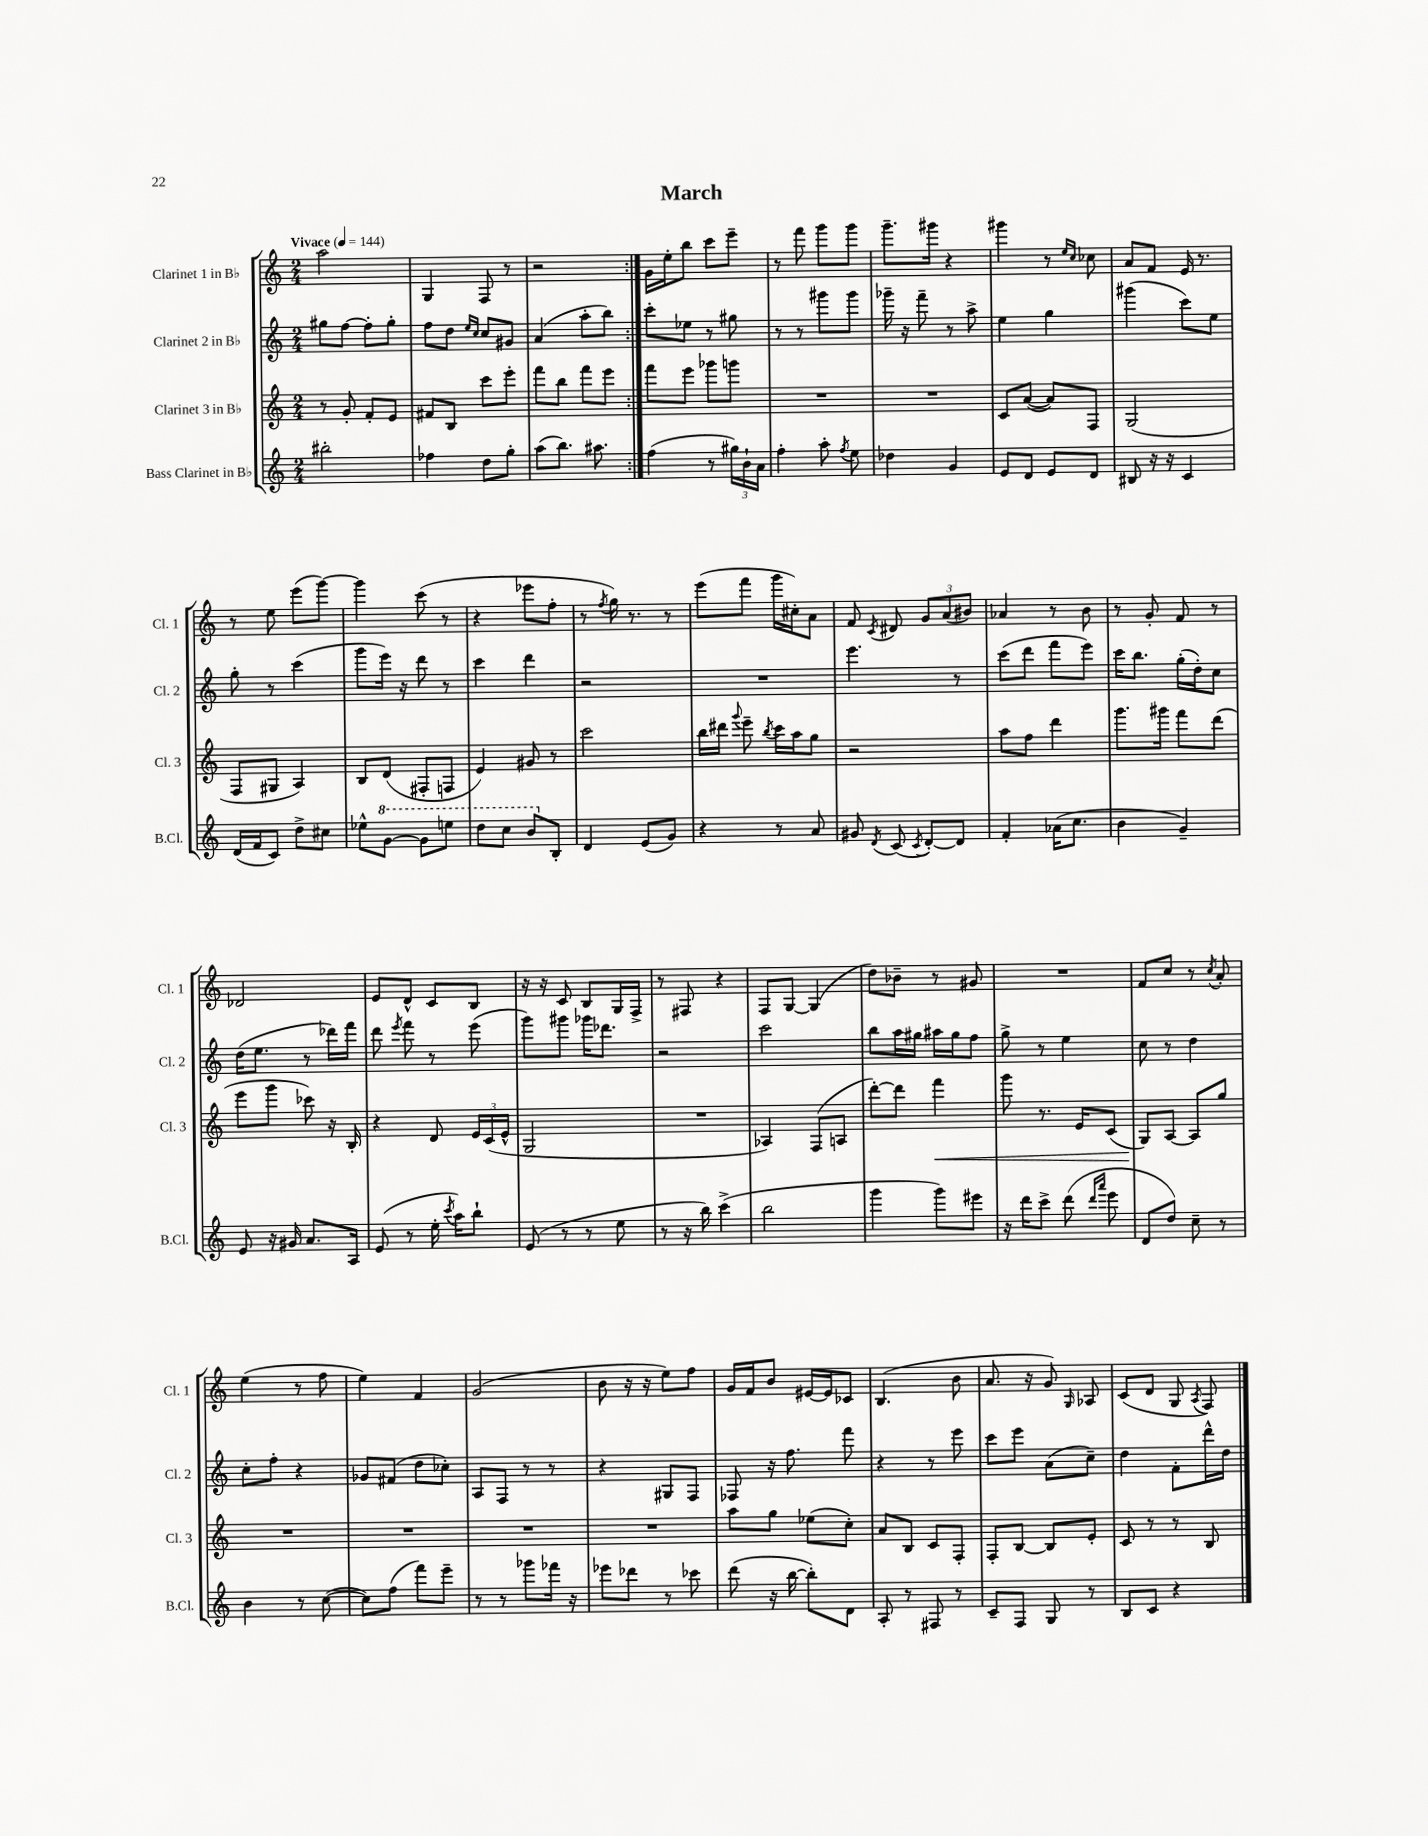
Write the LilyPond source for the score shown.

\header { title = "March" }
<<
\new StaffGroup <<
\new Staff = "s0" \with { instrumentName = "Clarinet 1 in Bb" shortInstrumentName = "Cl. 1" } {
    \clef treble \key c \major \numericTimeSignature \time 2/4 \tempo "Vivace" 4 = 144
    \autoBeamOff \repeat volta 2 { a''2 |
    g4 f8 r8 |
    r2 | }
    g'16[ e''16-. b''8] c'''8[ e'''8]-- |
    r8 f'''8 g'''8[ g'''8] |
    g'''8.[-- gis'''16] r4 |
    gis'''4 r8 \grace { e''16[ c''16] } ces''8 |
    a'8[ f'8] e'16 r8. |
    r8 e''8 e'''8[( g'''8]~) |
    g'''4 c'''8( r8 |
    r4 ees'''8[ f''8]-. |
    r8 \acciaccatura { f''8 } g''16) r8. r8 |
    e'''8[( f'''8] g'''16[ cis''16-.) a'8] |
    f'8 \acciaccatura { c'8 } dis'8 \tuplet 3/2 { g'8[ a'8( bis'8]) } |
    aes'4 r8 b'8 |
    r8 g'8-. f'8 r8 |
    des'2 |
    e'8[ d'8]-^ c'8[ b8] |
    r16 r16 c'8 b8[ g16 f16]-> |
    r8 fis8 r4 |
    f8[ g8]~ g4( |
    d''8[) bes'8]-- r8 gis'8 |
    R2 |
    f'8[ c''8] r8 \acciaccatura { c''8 } a'8-. |
    e''4( r8 f''8 |
    e''4) f'4 |
    g'2( |
    b'8 r16 r16 e''8[) f''8] |
    g'16[ f'16 b'8] eis'16[~ eis'16 ces'8] |
    b4.( b'8 |
    a'8. r16 g'8) \grace { g16 } aes8 |
    c'8[( d'8] g8 \acciaccatura { a8 } f8) \bar "|." |
}
\new Staff = "s1" \with { instrumentName = "Clarinet 2 in Bb" shortInstrumentName = "Cl. 2" } {
    \clef treble \key c \major \numericTimeSignature \time 2/4
    \autoBeamOff \repeat volta 2 { gis''8[ f''8]~ f''8[-. gis''8]-. |
    f''8[ d''8] \grace { e''16[ c''16] } c''8[ gis'8] |
    a'4( a''8[-. b''8]) | }
    c'''8[-. ees''8] r8 gis''8 |
    r8 r8 gis'''8[ gis'''8] |
    ges'''16-- r16 f'''8-- r8 a''8-> |
    e''4 g''4 |
    gis'''4( c'''8[) e''8] |
    g''8-. r8 c'''4( |
    g'''8[ e'''16]) r16 d'''8 r8 |
    c'''4 d'''4 |
    r2 |
    R2 |
    e'''4. r8 |
    c'''8[( d'''8] f'''8[ e'''8]) |
    c'''16[ b''8.] g''16[-.( d''16-.) c''8] |
    d''16[( e''8.] r8 des'''16[) f'''16] |
    d'''8 \acciaccatura { e'''8 } f'''8 r8 e'''8( |
    g'''8[) gis'''8] ges'''16[ des'''8.] |
    r2 |
    c'''2 |
    b''8[ a''16 gis''16] ais''16[ gis''16 f''8] |
    g''8-> r8 e''4 |
    c''8 r8 d''4 |
    c''8[-. f''8]-. r4 |
    ges'8[ fis'8]( d''8[ ces''8]-.) |
    a8[ f8] r8 r8 |
    r4 gis8[ f8] |
    fes8 r16 f''8. f'''8 |
    r4 r8 e'''8 |
    c'''8[ e'''8] a'8[( c''8]--) |
    d''4 f'8[-. d'''16-^ d''16] \bar "|." |
}
\new Staff = "s2" \with { instrumentName = "Clarinet 3 in Bb" shortInstrumentName = "Cl. 3" } {
    \clef treble \key c \major \numericTimeSignature \time 2/4
    \autoBeamOff \repeat volta 2 { r8 g'8-. f'8[-. e'8] |
    fis'8[ b8] c'''8[ e'''8]-. |
    f'''8[ b''8] f'''8[ e'''8] | }
    f'''8[ e'''8] ges'''8[ g'''8] |
    R2 |
    R2 |
    c'8[ a'8]~( a'8[) f8] |
    g2( |
    f8[ gis8] a4) |
    b8[ d'8]( fis8[-. f8] |
    e'4) gis'8 r8 |
    c'''2 |
    b''16[ dis'''16] \appoggiatura { g'''8 } e'''8-- \acciaccatura { b''8 } c'''16[ a''16 g''8] |
    r2 |
    a''8[ f''8] d'''4 |
    g'''8.[ gis'''16] f'''8[ d'''8]( |
    e'''8[ g'''8] ces'''8) r16 b16-. |
    r4 d'8 \tuplet 3/2 { e'16[ c'16( e'16]-^ } |
    g2 |
    R2 |
    aes4) f8[( a8] |
    d'''8[~-.) d'''8] f'''4\< |
    g'''8 r8. e'16[ c'8]( |
    g8[\!) a8]~ a8[ g''8] |
    R2 |
    R2 |
    R2 |
    R2 |
    a''8[ g''8] ees''8[( c''8]-.) |
    a'8[ b8] c'8[ f8]-. |
    f8[-. b8]~ b8[ e'8]-. |
    c'8 r8 r8 b8 \bar "|." |
}
\new Staff = "s3" \with { instrumentName = "Bass Clarinet in Bb" shortInstrumentName = "B.Cl." } {
    \clef treble \key c \major \numericTimeSignature \time 2/4
    \autoBeamOff \repeat volta 2 { bis''2-. |
    fes''4 d''8[ g''8]-. |
    a''8[( b''8.]) ais''8. | }
    f''4( r8 \tuplet 3/2 { gis''16[) b'16-! a'16] } |
    f''4-. a''8-. \acciaccatura { f''8 } e''8 |
    des''4 g'4 |
    e'8[ d'8] e'8[ d'8] |
    bis8 r16 r16 c'4 |
    d'16[( f'16 c'8]) d''8[-> cis''8] |
    ees''8[-^ \ottava #1 g''8]~ g''8[ e'''!8] |
    d'''8[ c'''8] b''8[ \ottava #0 b8]-. |
    d'4 e'8[( g'8]) |
    r4 r8 a'8 |
    gis'8 \acciaccatura { d'8 } c'8( \acciaccatura { c'8 } d'8[~-.) d'8] |
    f'4-. aes'16[( c''8.] |
    b'4 g'4--) |
    e'8 r16 gis'16 a'8.[ a16] |
    e'8( r8 e''16-. \acciaccatura { c'''8 } a''16[) b''8]-! |
    e'8( r8 r8 e''8 |
    r8 r16 b''16) c'''4->( |
    b''2 |
    g'''4 g'''8[) eis'''8] |
    r16 d'''16[ c'''8]-> d'''8( \grace { d'''16[ a'''16] } e'''8 |
    d'8[ d''8]) c''8-- r8 |
    b'4 r8 c''8~( |
    c''8[) f''8]( f'''8[) e'''8]-- |
    r8 r8 ges'''8[ fes'''16] r16 |
    ees'''8[ des'''8] r8 ces'''8 |
    d'''8( r16 b''16~ b''8[-.) d'8] |
    a8-. r8 fis8 r8 |
    c'8[-- f8] g8 r8 |
    b8[ c'8] r4 \bar "|." |
}
>>
>>
\layout { \context { \Score \remove "Bar_number_engraver" } }
